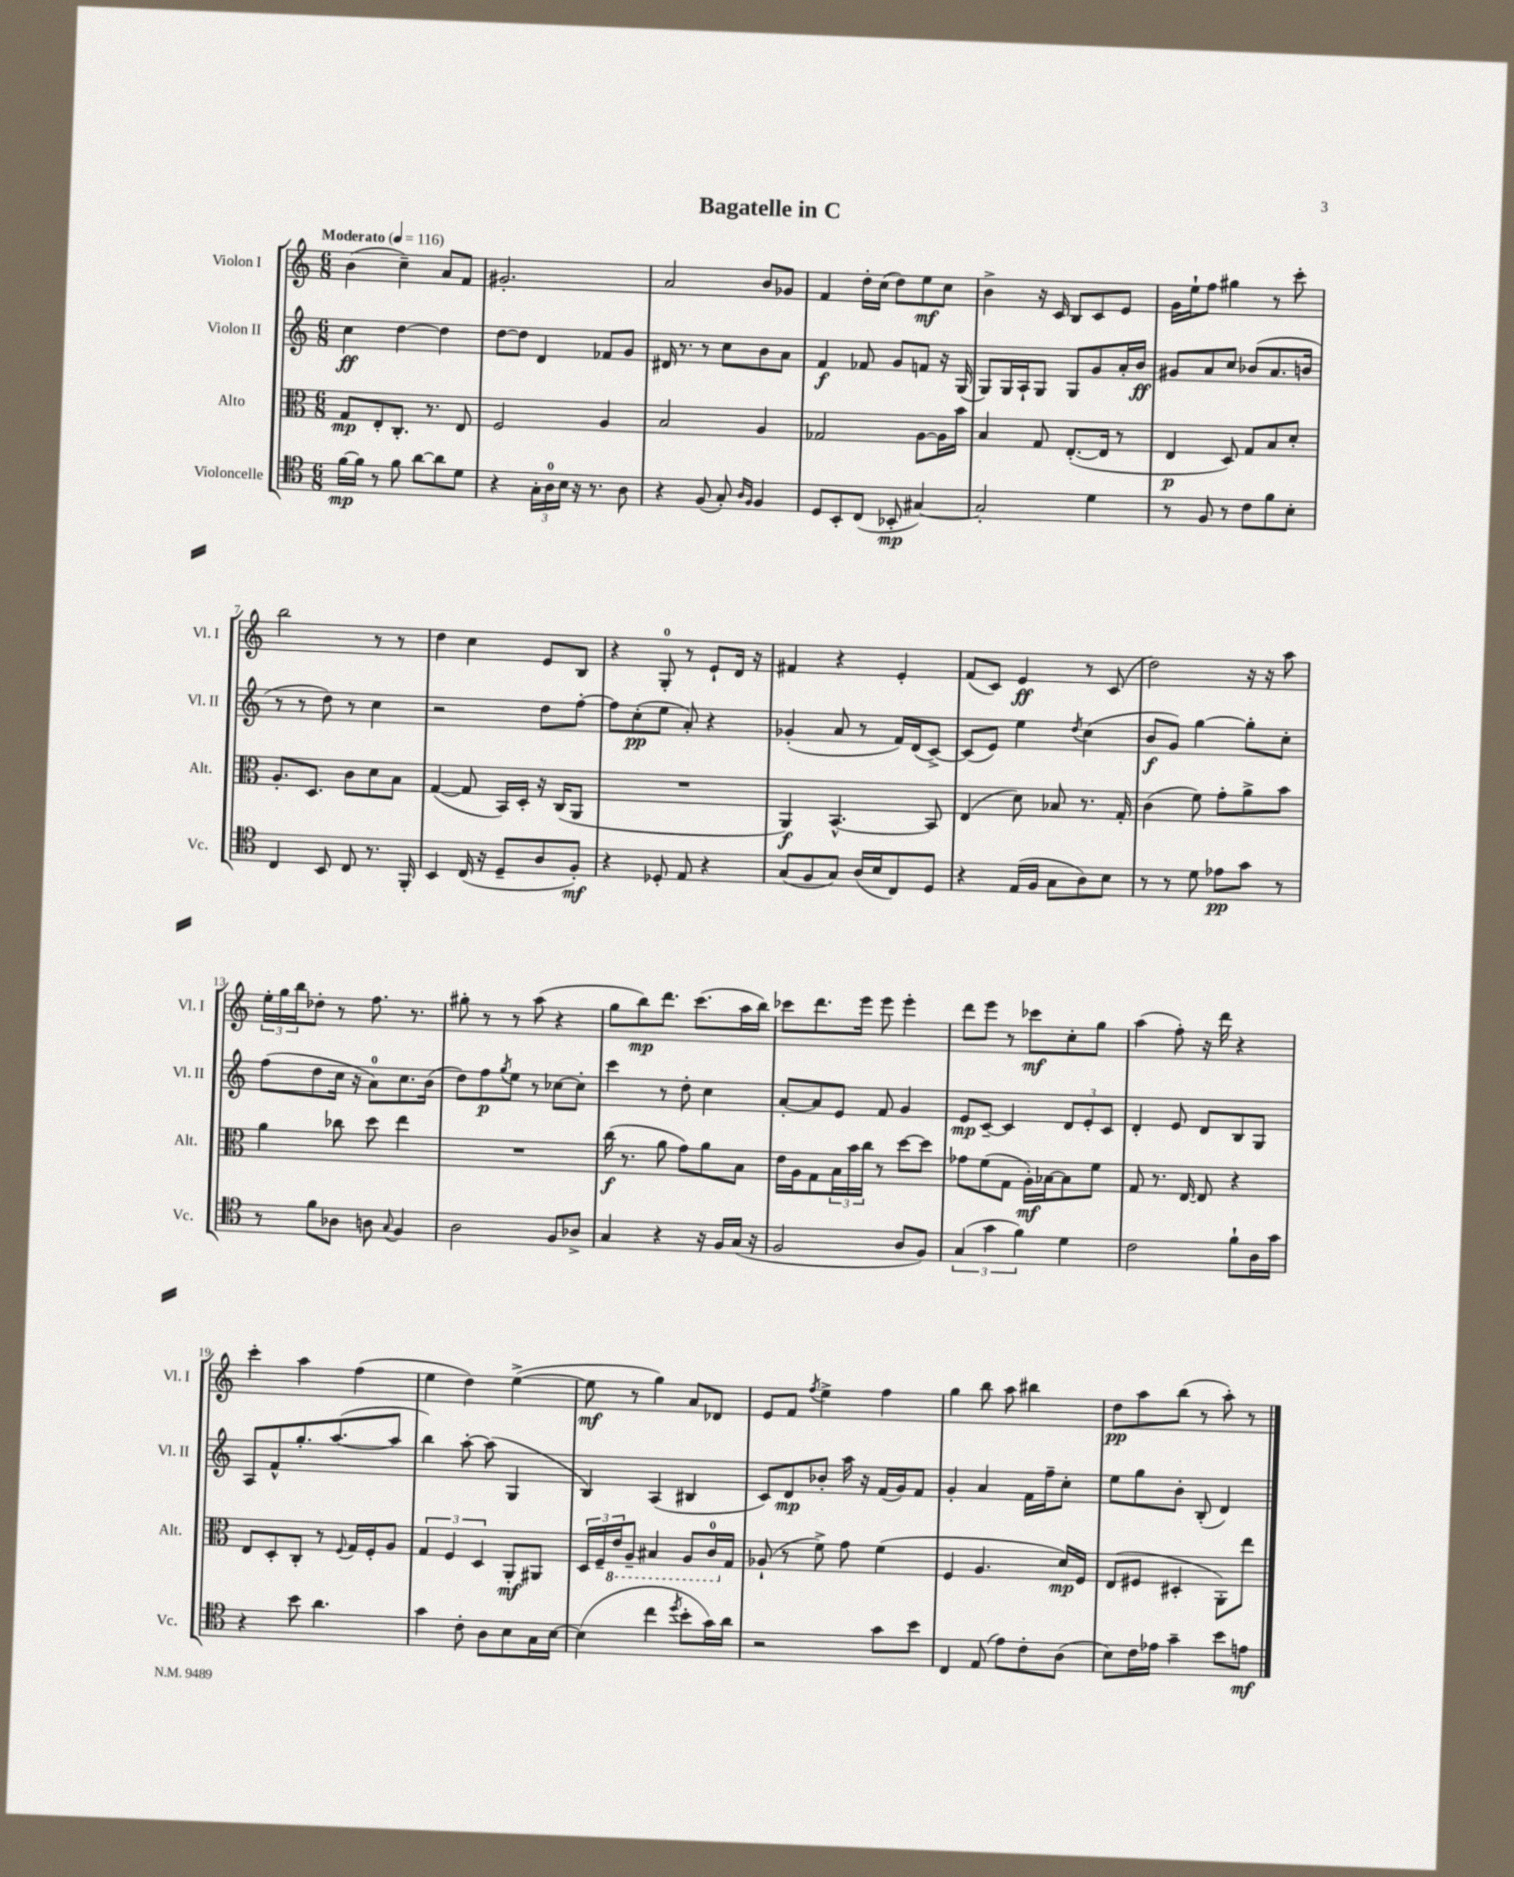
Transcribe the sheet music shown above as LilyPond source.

\header { title = "Bagatelle in C" }
<<
\new StaffGroup <<
\new Staff = "s0" \with { instrumentName = "Violon I" shortInstrumentName = "Vl. I" } {
    \clef treble \key c \major \numericTimeSignature \time 6/8 \tempo "Moderato" 4 = 116
    b'4( c''4--) a'8 f'8 |
    gis'2.-. |
    a'2 b'8 ges'8 |
    f'4 d''16-. c''16( d''8) e''8\mf c''8 |
    b'4-> r16 c'16 b8 c'8 e'8 |
    g'16 e''16-! f''8 gis''4 r8 c'''8-. |
    b''2 r8 r8 |
    d''4 c''4 e'8 b8 |
    r4 g8-0-. r8 e'8-! d'16 r16 |
    fis'4 r4 e'4-. |
    f'8( c'8) e'4\ff r8 c'8( |
    d''2) r16 r16 a''8 |
    \tuplet 3/2 { e''16-. g''16 b''16 } des''8-. r8 f''8. r8. |
    gis''8-. r8 r8 a''8( r4 |
    g''8 b''8\mp) d'''8. c'''8.( a''16 b''16) |
    ces'''8 d'''8. e'''16 e'''8 e'''4-. |
    d'''8 e'''8 r8 ces'''8\mf c''8-. g''8 |
    a''4( f''8-.) r16 d'''16 r4 |
    c'''4-. a''4 f''4( |
    e''4 d''4) e''4~->( |
    e''8\mf r8 g''4) a'8 des'8 |
    e'8 f'8 \acciaccatura { f''8 } e''4-> f''4 |
    g''4 b''8 a''8 bis''4 |
    d''8\pp a''8 b''8( r8 a''8-.) r8 \bar "|." |
}
\new Staff = "s1" \with { instrumentName = "Violon II" shortInstrumentName = "Vl. II" } {
    \clef treble \key c \major \numericTimeSignature \time 6/8
    c''4\ff d''4~ d''4 |
    d''8~ d''8 d'4 fes'8 g'8 |
    dis'16 r8. r8 c''8 b'8 a'8 |
    f'4\f fes'8 g'8 f'8 r16 g16( |
    g8) g16 a16-! g8 g8 g'8 a'16-. b'16\ff |
    gis'8 a'8 c''8 bes'8( a'8. b'16 |
    r8 r8 d''8) r8 c''4 |
    r2 d''8 f''8~-. |
    f''8 c''8-.\pp( e''8 a'8-.) r4 |
    ges'4-.( a'8 r8 f'16) d'16( c'8~->) |
    c'8( e'8) e''4 \acciaccatura { d''8 } c''4( |
    b'8\f g'8) g''4~ g''8-. c''8-. |
    f''8( d''8 c''16 r16 a'8-0) c''8. b'16( |
    d''8) f''8\p \acciaccatura { g''8 } e''8 r8 ces''8~ ces''8-. |
    c'''4 r8 d''8-. c''4 |
    a'8~-. a'8 e'8 f'8 g'4 |
    e'8\mp c'8~-- c'4 \tuplet 3/2 { d'8 e'8-. c'8 } |
    d'4-. e'8 d'8 b8 g8 |
    a8 f'8-^ g''8.-. a''8.~( a''8 |
    b''4) a''8~-. a''8( g4 |
    b4) a4( bis4 |
    c'8) d'8\mp bes'8-. a''16 r16 f'16( g'16) f'8 |
    g'4-. a'4 f'16 f''16-- c''8-. |
    e''8 g''8 b'8-. b8-.( d'4) \bar "|." |
}
\new Staff = "s2" \with { instrumentName = "Alto" shortInstrumentName = "Alt." } {
    \clef alto \key c \major \numericTimeSignature \time 6/8
    g8\mp e8-. c8.-. r8. e8 |
    f2 a4 |
    b2 a4 |
    ges2 a8~ a16 b'16 |
    b4 g8 e8.~-.( e16 r8 |
    e4\p d8) g8 b8 d'8-. |
    a8.-. d8. c'8 d'8 b8 |
    g4~( g8 b,16) d16-. r16 c16( a,8 |
    R2. |
    a,4\f) b,4.~-^ b,8 |
    e4( d'8) bes8 r8. g16-. |
    c'4( f'8) g'8-. a'8-> b'8 |
    a'4 ces''8 d''8 e''4 |
    R2. |
    c''16\f( r8. a'8 g'8) a'8 b8 |
    e'16 a16 g8 \tuplet 3/2 { b16 b'16 c''16 } r8 d''8~ d''8 |
    ges'8 f'8( g8 a16-.\mf) bes16~ bes8 f'8 |
    g8 r8. e16~ e8 r4 |
    e8 d8-. c8-. r8 \appoggiatura { f8 } g16 f16-. a8 |
    \tuplet 3/2 { g4 f4 d4 } a,8-.\mf ais,8 |
    \tuplet 3/2 { d16 f16-- \ottava #-1 e16 } a,8-- bis,4 a,8 c16-0 \ottava #0 g16 |
    aes8-!( r8 f'8->) g'8 f'4( |
    f4 a4. d'16\mp) f16 |
    e8( fis8 dis4-. a,8-.) e''8 \bar "|." |
}
\new Staff = "s3" \with { instrumentName = "Violoncelle" shortInstrumentName = "Vc." } {
    \clef tenor \key c \major \numericTimeSignature \time 6/8
    f'16~\mp f'16 r8 f'8 a'8~ a'8 d'8 |
    r4 \tuplet 3/2 { g16-. a16-0 b16 } r16 r8. a8 |
    r4 f8( g8-.) \grace { a16 f16 } f4 |
    d8 b,8-. c8( bes,8-.\mp gis4~) |
    gis2-. d'4 |
    r8 f8 r8 c'8 f'8 b8-. |
    c4 b,8 c8 r8. f,16-. |
    b,4 c16( r16 d8-- a8 f8-.\mf) |
    r4 des8-. e8 r4 |
    g8( f8 g8) a16( b16 c8) d8 |
    r4 e16( f16 g8 a8) b8 |
    r8 r8 d'8 ees'8\pp g'8 r8 |
    r8 f'8 aes8 a8 \appoggiatura { g8 } f4 |
    a2 f8 aes8-> |
    g4 r4 r16 f16 g16( r16 |
    f2 a8 f8) |
    \tuplet 3/2 { g4( g'4 f'4) } d'4 |
    c'2 f'8-! a16 g'16 |
    r4 b'8 a'4. |
    g'4 c'8-. a8 b8 g16 b16~ |
    b4( c''4 \acciaccatura { d''8 } b'8-. g'16) a'16 |
    r2 g'8 b'8 |
    c4 e8( e'8) c'8-. a8( |
    b8) c'16 ees'16 g'4-- b'8 e'8\mf \bar "|." |
}
>>
>>
